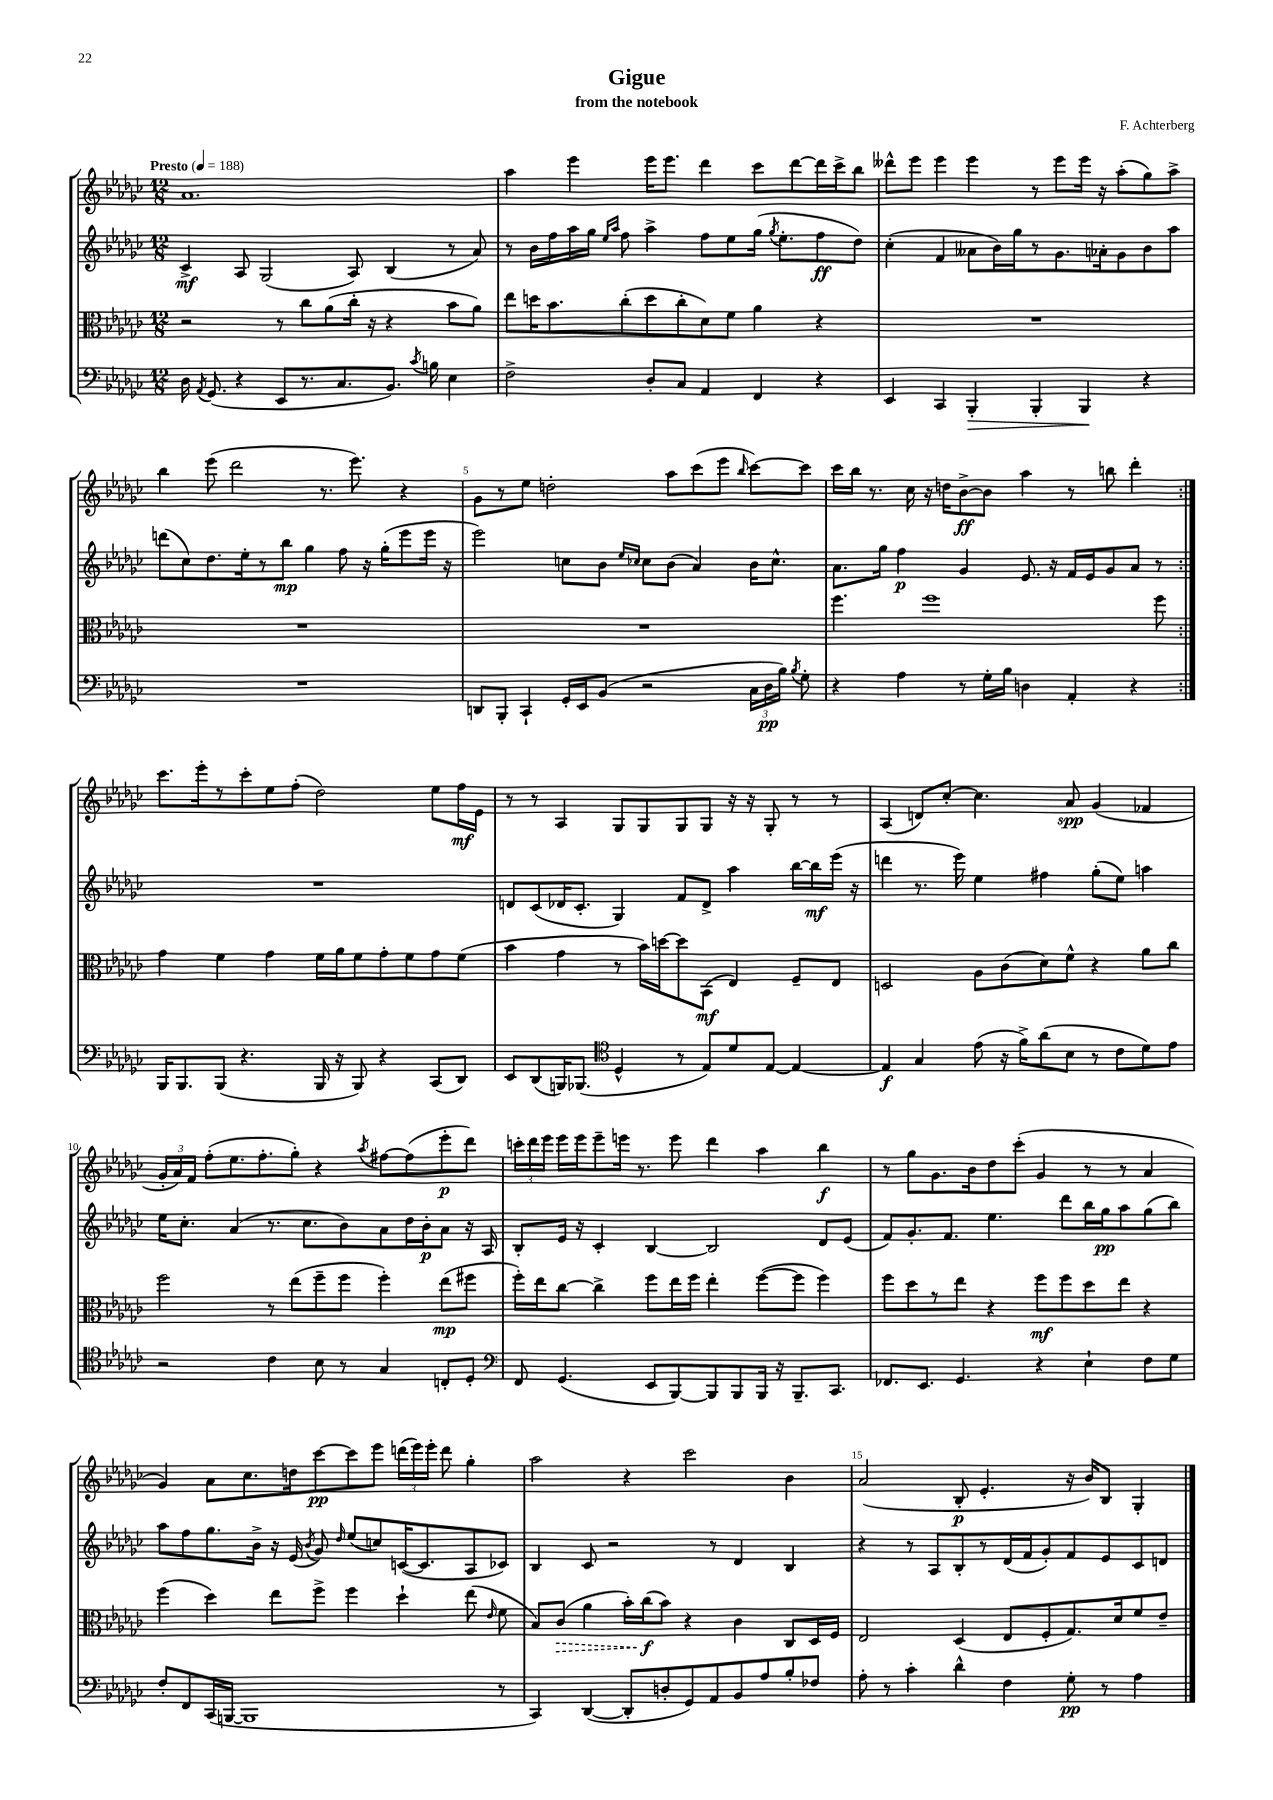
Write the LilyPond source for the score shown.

\header { title = "Gigue" composer = "F. Achterberg" subtitle = "from the notebook" }
<<
\new StaffGroup <<
\new Staff = "s0" {
    \clef treble \key ges \major \numericTimeSignature \time 12/8 \tempo "Presto" 4 = 188
    \autoBeamOff \repeat volta 2 { aes'1. |
    aes''4 ees'''4 ees'''16[ ees'''8.] des'''4 ces'''8[ des'''8~ des'''16 ces'''16-> bes''8] |
    deses'''8[-^ ees'''8] ees'''4 ees'''4 r8 ees'''8[ ees'''16] r16 aes''8[-.( ges''8) aes''8]-> |
    bes''4 ees'''8( des'''2 r8. ees'''8.) r4 |
    ges'8[ r8 ees''8] d''2-. aes''8[ ces'''8( ees'''8] \grace { bes''16 } ces'''8[~) ces'''8] |
    ces'''16[ bes''16] r8. ces''16 r16 d''16[ bes'8~->\ff bes'8] aes''4 r8 b''8 des'''4-. | }
    ces'''8.[ ees'''16-. r8 ces'''8-. ees''8 f''8]-.( des''2) ees''8[ f''16\mf ees'16] |
    r8 r8 aes4 ges8[ ges8 ges8 ges8] r16 r16 ges8-. r8 r8 |
    aes4( d'8[) ces''8]~-. ces''4. aes'8\spp ges'4( fes'4 |
    \tuplet 3/2 { ges'16[-. aes'16) f'16] } f''8[-.( ees''8. f''8.-. ges''8]-.) r4 \acciaccatura { aes''8 } fis''8[~ fis''8( ees'''8-.\p des'''8]) |
    \tuplet 3/2 { c'''16[-. des'''16 ees'''16] } ees'''16[ ees'''16 ees'''8-- e'''16] r8. e'''8 des'''4 aes''4 bes''4\f |
    r8 ges''8[ ges'8. bes'16 des''8 ces'''8]-.( ges'4 r8 r8 aes'4 |
    ges'4) aes'8[ ces''8. d''16 ces'''8~\pp ces'''8 ees'''8] \tuplet 3/2 { d'''16[( ees'''16) ees'''16]-. } d'''8 ges''4-. |
    aes''2 r4 ces'''2 bes'4 |
    aes'2( bes8-.\p ees'4.-. r16 bes'16[) bes8] ges4-. \bar "|." |
}
\new Staff = "s1" {
    \clef treble \key ges \major \numericTimeSignature \time 12/8
    \autoBeamOff \repeat volta 2 { ces'4->\mf aes8 ges2( aes8) bes4( r8 aes'8) |
    r8 bes'16[ f''16 aes''16 ges''16] \grace { ees''16[ aes''16] } f''8 aes''4-> f''8[ ees''8 ges''16]( \acciaccatura { ges''8 } ees''8.[-. f''8\ff des''8]) |
    ces''4-.( f'4 aeses'8[ bes'16) ges''16 r8 ges'8. aes'16-. ges'8 bes'8 aes''8] |
    d'''8[( ces''8) des''8. ees''16-. r8 bes''8]\mp ges''4 f''8 r16 ges''16[-.( ees'''8 ees'''16] r16 |
    ees'''2) c''8[ bes'8] \grace { ees''16[ ces''16] } ces''8[ bes'8]( aes'4) bes'16[ ces''8.]-^ |
    aes'8.[ ges''16] f''4\p ges'4 ees'8. r16 f'16[ ees'16 ges'8 aes'8] r8 | }
    R1. |
    d'8[ ces'8( des'16 ces'8.]-. ges4) f'8[ des'8]-> aes''4 bes''16[~ bes''16\mf ees'''16]( r16 |
    d'''4 r8. ees'''16) ees''4 fis''4 ges''8[-.( ees''8]) a''4 |
    ees''16[ ces''8.]-. aes'4( r8. ces''8.[ bes'8) aes'8 des''16 bes'16-.\p aes'8] r16 aes16 |
    bes8[-. ees'16] r16 ces'4-. bes4~ bes2 des'8[ ees'8]( |
    f'8[) ges'8.-. f'8.] ees''4. des'''8[ bes''16 ges''16\pp aes''8 ges''8( bes''8]) |
    aes''8[ f''8 ges''8. bes'16]-> r16 ees'16( \acciaccatura { bes'8 } ges'8) \grace { des''16 } ees''8[( c''8) c'16~( c'8. aes8 ces'8]) |
    bes4 ces'8 r2 r8 des'4 bes4 |
    r4 r8 aes8[ bes8-. r8 des'16( f'16 ges'8-.) f'8 ees'8 ces'8 d'8] \bar "|." |
}
\new Staff = "s2" {
    \clef alto \key ges \major \numericTimeSignature \time 12/8
    \autoBeamOff \repeat volta 2 { r2 r8 ces''8[ aes'8( ces''16]-. r16 r4 bes'8[ aes'8]) |
    ees''8[ d''16 bes'8. ces''8-.( d''8 ces''8-. des'8) f'8] aes'4 r4 |
    R1. |
    R1. |
    R1. |
    f''4. f''1 f''8 | }
    ges'4 f'4 ges'4 f'16[ aes'16 f'8 ges'8-. f'8 ges'8 f'8]( |
    bes'4 ges'4 r8 bes'16[) d''16~ d''8 bes,8]\mf( ees4) f8[-- ees8] |
    d2 aes8[ ces'8( des'8) f'8]-^ r4 aes'8[ ces''8] |
    f''2 r8 ees''8[( f''8-- f''8] f''4-.) ees''8[\mp( fis''8] |
    f''16[-.) ees''16 ces''8]~ ces''4-> f''8[ ees''16 f''16] ees''4-. f''8[~( f''8] f''4) |
    f''8[ des''8 r8 ees''8] r4 f''8[\mf f''8 des''8 ees''8] r4 |
    f''4( des''4) ees''8[ f''8]-> f''4 des''4-! ees''8( \grace { ees'16 } f'8 |
    bes8[) \once \override Hairpin.style = #'dashed-line ces'8]\>( aes'4 bes'16[-.) ces''16\f\!( bes'8]) r4 ces'4 ces8[ des16 f16] |
    ees2 des4( ees8[ f8-. ges8.) des'16 f'8 ees'8]-- \bar "|." |
}
\new Staff = "s3" {
    \clef bass \key ges \major \numericTimeSignature \time 12/8
    \autoBeamOff \repeat volta 2 { des16 \acciaccatura { aes,8 } ges,8.( r4 ees,8[ r8. ces8. bes,8.]) \acciaccatura { ces'8 } b16 ees4 |
    f2-> des8[-. ces8] aes,4 f,4 r4 |
    ees,4 ces,4 bes,,4-.\> bes,,4-. bes,,4\! r4 |
    R1. |
    d,8[ bes,,8]-. ces,4-! ges,16[-. ees,16 bes,8]( r2 \tuplet 3/2 { ces16[ des16\pp bes16]) } \acciaccatura { bes8 } ges8-. |
    r4 aes4 r8 ges16[-. bes16] d4 aes,4-. r4 | }
    bes,,16[ bes,,8. bes,,8]( r4. bes,,16 r16 bes,,8) r4 ces,8[( des,8]) |
    ees,8[ des,8( b,,16) bes,,8.]( \clef tenor des4-^ r8 ees8[) des'8 ees8]~ ees4~ |
    ees4\f ges4 ees'8( r16 f'16[->) aes'8( bes8] r8 ces'8[ des'8) ees'8] |
    r2 ces'4 bes8 r8 ges4 c8[-. des8]-. |
    \clef bass f,8 ges,4.( ees,8[ bes,,8~) bes,,8 bes,,8 bes,,16] r16 bes,,8.[-- ces,8.] |
    fes,8.[ ees,8.] ges,4. r4 ees4-! f8[ ges8] |
    f8[-. f,8 ces,16( b,,16]~ b,,1 r8 |
    ces,4) des,4~( des,8[-. d8-. ges,8) aes,8 bes,8 aes8 bes8-. fes8] |
    aes8-. r8 ces'4-. des'4-^ f4 ges8-.\pp r8 aes4 \bar "|." |
}
>>
>>
\layout { \context { \Score \override BarNumber.break-visibility = ##(#f #t #t) barNumberVisibility = #(every-nth-bar-number-visible 5) } }
